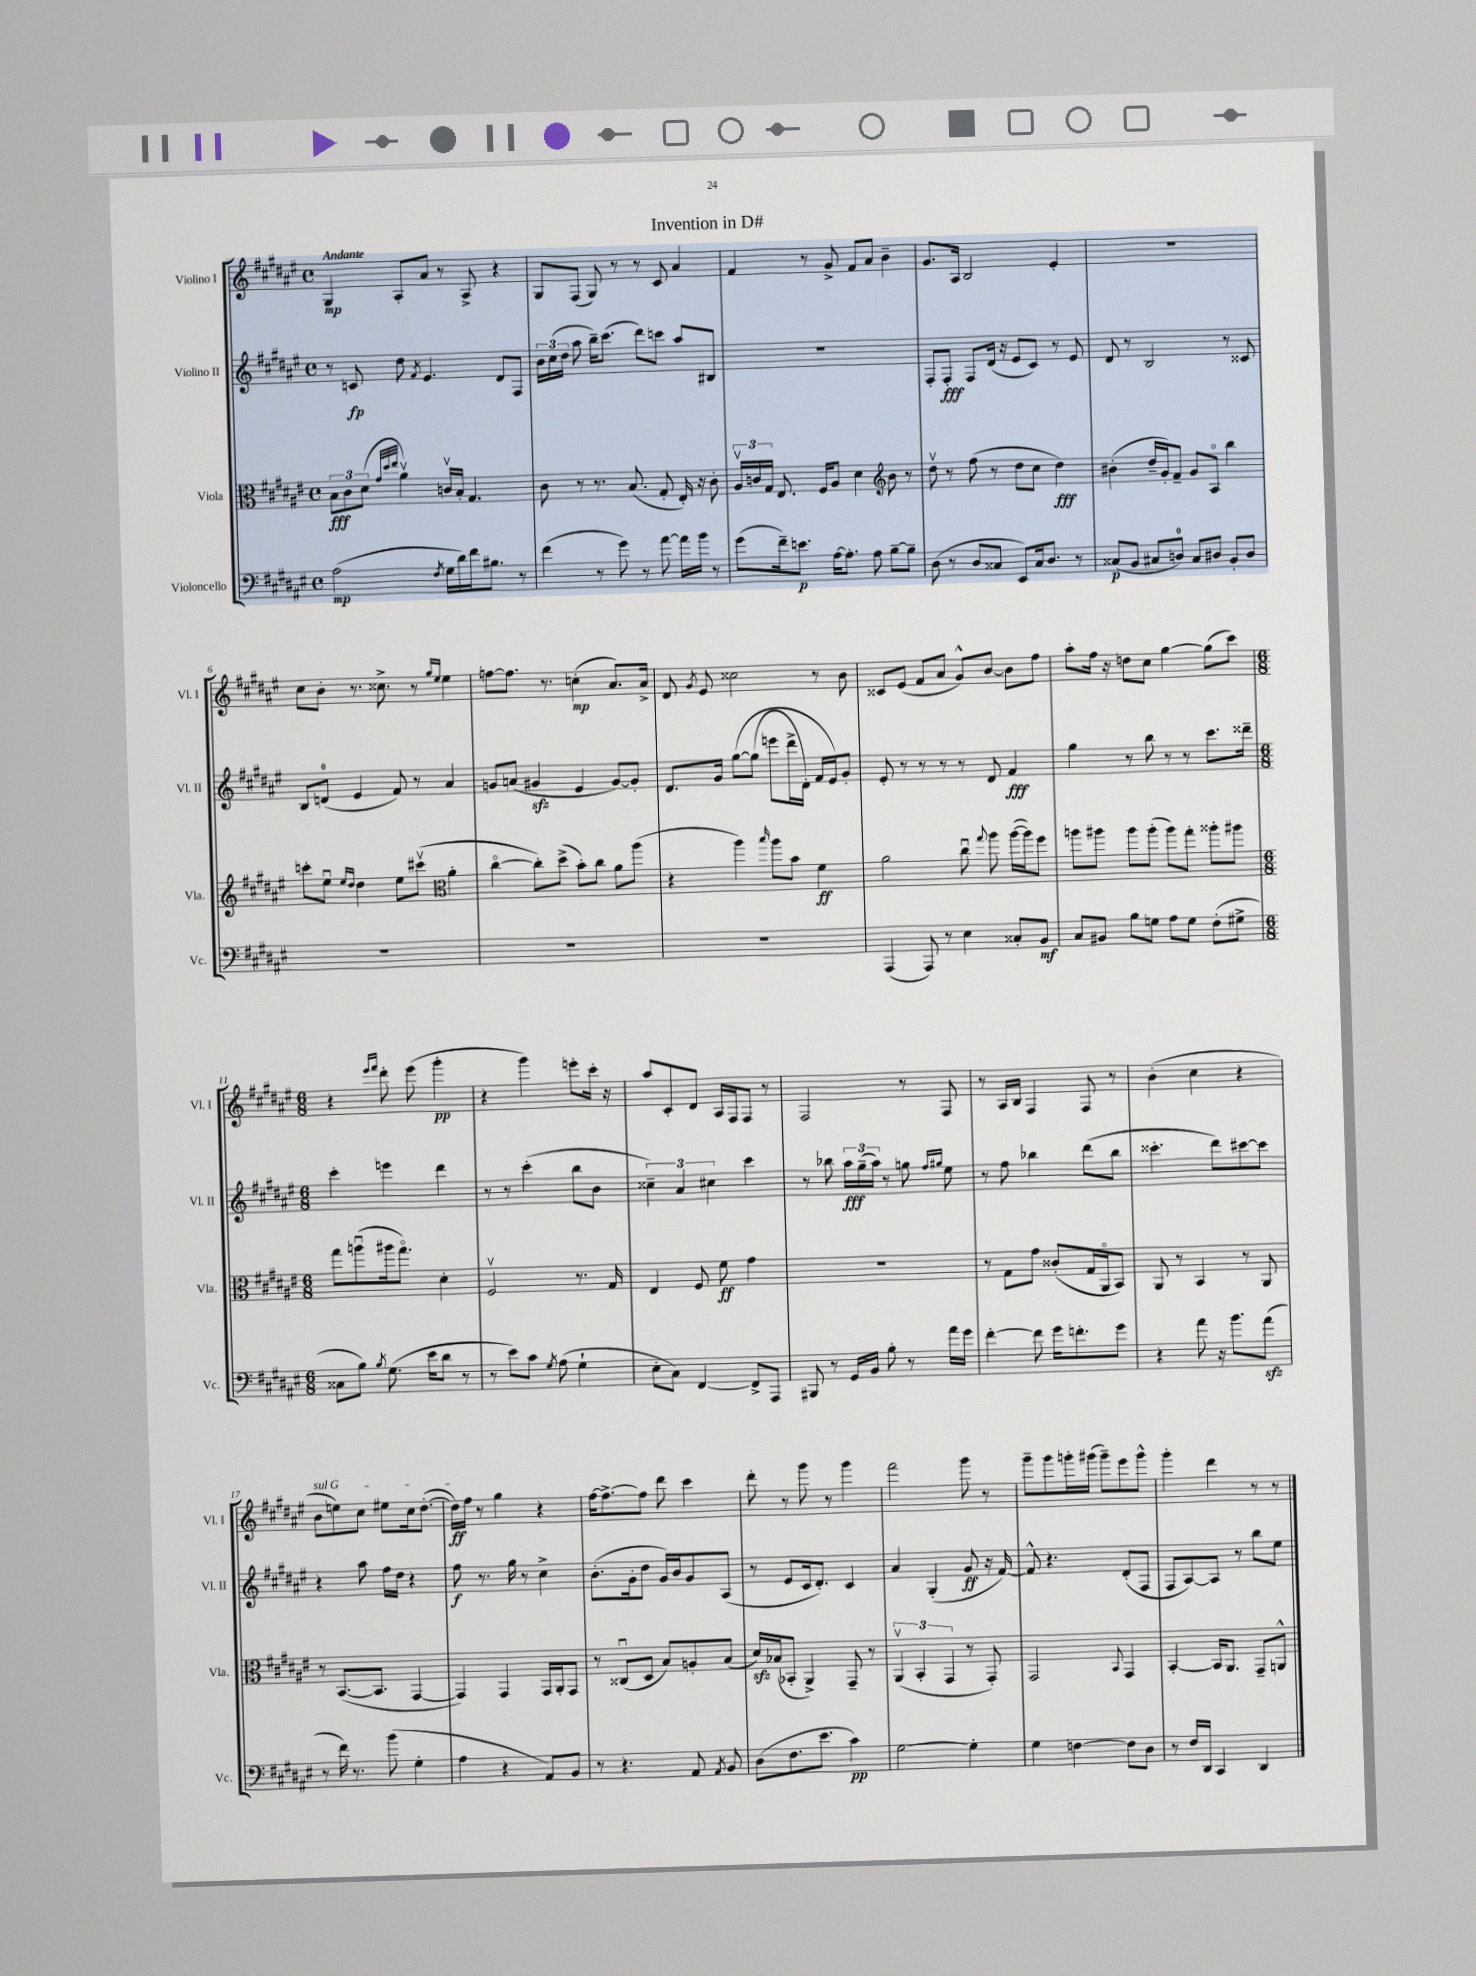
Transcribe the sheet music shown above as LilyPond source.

\header { title = "Invention in D#" }
<<
\new StaffGroup <<
\new Staff = "s0" \with { instrumentName = "Violino I" shortInstrumentName = "Vl. I" } {
    \clef treble \key fis \major \defaultTimeSignature \time 4/4 \tempo "Andante"
    \autoBeamOff gis4\mp ais8[-. ais'8] r8 ais8-> r4 |
    gis8[ fis8]( gis8) r8 r8 cis'8 ais'4 |
    fis'4 r8 gis'8-> fis'8[ ais'8] b'4-- |
    gis'8.[ ais16] b2 eis'4-. |
    R1 |
    cis''8[ b'8]-. r8. cisis''8.-> r8 \grace { gis''16[ eis''16] } eis''4 |
    f''8[~ f''8.] r8. c''4-.\mp( ais'8.[) ais'16]-> |
    dis'8 \acciaccatura { gis'8 } eis'8 cisis''2 r8 b'8 |
    cisis'8[ eis'8]( fis'8[ ais'8] gis'8[-^) b'8]~ b'8[ fis''8] |
    ais''8[-. fis''16] r16 d''8[ cis''8] gis''4~ gis''8[( cis'''8]) |
    \numericTimeSignature \time 6/8 r4 \grace { eis'''16[ fis'''16] } dis'''8-. eis'''8( gis'''4-.\pp |
    r4 gis'''4) e'''8[-. cis'''16]-. r16 |
    ais''8[ cis'8-. dis'8] ais16[ fis16 fis8] r8 |
    fis2 r8 fis8 |
    r8 ais16[ b16] fis4 fis8 r8 |
    b'4-.( cis''4 r4 |
    \once \override TextSpanner.bound-details.left.text = \markup { \italic "sul G" } b'8[\startTextSpan e''8) cis''8] eis''8[ cis''16 dis''8.]~-.( |
    dis''16[\ff) fis''16]\stopTextSpan r8 gis''4 r4 |
    fis''16[~ fis''8.~-> fis''8] dis'''8 cis'''4 |
    dis'''8-. r8 gis'''8 r8 gis'''4 |
    fis'''2 gis'''8 r8 |
    gis'''8[-- gis'''8 g'''16-. gis'''16]( gis'''8[--) eis'''8 gis'''8]-^ |
    gis'''4-. dis'''4 r8 r8 \bar "|." |
}
\new Staff = "s1" \with { instrumentName = "Violino II" shortInstrumentName = "Vl. II" } {
    \clef treble \key fis \major \defaultTimeSignature \time 4/4
    \autoBeamOff r8 c'8\fp dis''8 \acciaccatura { fis'8 } eis'4. dis'8[ fis8] |
    \tuplet 3/2 { b'16[ cis''16( dis''16] } ais''8 b''16[--) cis'''8.]( dis'''8[) c'''8] ais''8[ bis8] |
    R1 |
    fis8[-. fis8]-.\fff fis8[ dis'16]( r16 eis'8[ cis'8]) r8 eis'8 |
    dis'8 r8 b2 r8 cisis'8 |
    b8[ d'8]-0( eis'4 fis'8) r8 ais'4 |
    g'8[ a'8]( gis'4\sfz eis'4 gis'8[~) gis'8]-. |
    dis'8.[ gis'16] gis''8[~\( gis''8]( e'''8[ dis'''16-> dis'16]-.) fis'16[ eis'16\) gis'8]-. |
    eis'8-. r8 r8 r8 r8 dis'8 fis'4\fff |
    gis''4 r8 b''8 r8 r8 cis'''8.[ disis'''16]-- |
    \numericTimeSignature \time 6/8 cis'''4-. e'''4 dis'''4 |
    r8 r8 cis'''4-.( b''8[ b'8] |
    \tuplet 3/2 { cisis''4--) ais'4 cis''4 } cis'''4 |
    r8 bes''8 \tuplet 3/2 { ais''16[\fff gis''16--( ais''16]) } r8 g''8 \grace { fis''16[ gis''16] } eis''8 |
    r8 fis''8 bes''4 dis'''8[( bes''8] |
    cisis'''4.-. dis'''8[) cis'''8~ cis'''8] |
    r4 ais''8 fis''16[ dis''16] r4 |
    fis''8\f r8. gis''16 r8 cis''4-> |
    b'8.[-.( gis'16-. dis''8] gis'16[) b'16 gis'8 ais8]( |
    r8 eis'8[ cis'16 dis'8.]-.) cis'4 |
    ais'4 gis4-.( gis'8\ff r16 fis'16~) |
    fis'8-^ r4. dis'8[-.( fis8] |
    fis8[ ais8~) ais8] r8 b''8[ eis''8] \bar "|." |
}
\new Staff = "s2" \with { instrumentName = "Viola" shortInstrumentName = "Vla." } {
    \clef alto \key fis \major \defaultTimeSignature \time 4/4
    \autoBeamOff \tuplet 3/2 { b8[\fff cis'8 dis'8]( } \grace { gis'32[ dis''32 eis''32] } ais'4\upbow) c'16[\upbow b16]-. gis4. |
    cis'8 r8 r8. b8.( gis8-. eis16-.) r16 cis'8-. |
    \tuplet 3/2 { ais16[\upbow c'16 gis16] } eis8. fis16[ ais8] dis'4 \clef treble b'8 r8 |
    dis''8\upbow r8 fis''8( r8 dis''8[ cis''8] dis''4\fff) |
    bis'4-.( dis''16[-- gis'16-.) fis'8]-- gis'8[ ais8]\flageolet b''4 |
    c'''8[-. eis''8]\downbow \grace { eis''16[ dis''16] } dis''4 eis''8[ cis'''8]\upbow( \clef alto ais'4-. |
    cis''4~\flageolet cis''8[-.) dis''8]->( b'8[-.) cis''8] ais'8[ ais''8]( |
    r4 ais''4) \grace { b''16 } ais''8[ b'8] fis'4\ff |
    ais'2 cis''8\downbow \appoggiatura { gis''8 } ais''8 ais''16[~( ais''16) fis''8] |
    a''8[ ais''8] ais''8[ ais''8]-.( ais''8[) gis''8]-. aisis''8[-. ais''8] |
    \numericTimeSignature \time 6/8 gis''8[ a''8\downbow( ais''16 gis''8.]\flageolet) dis'4-. |
    fis2\upbow r8. gis16 |
    eis4 fis8 fis'8\ff gis'4 |
    R2. |
    r8 gis8[ gis'8] cisis'8[-.( gis16 ais,16\flageolet b,8]) |
    ais,8 r8 b,4 r8 ais,8 |
    r8 b,8.[~( b,8.] gis,4~ |
    gis,4) gis,4 gis,16[ ais,16-. gis,8] |
    r8 cisis8[\downbow( dis8] b8[) a8-. b8]( |
    dis'16[\sfz) bes16( bes,8]-. ais,4->) gis,8-- r8 |
    \tuplet 3/2 { ais,4\upbow( b,4-. gis,4 } r8 gis,8-.) |
    gis,2 \appoggiatura { b,8 } gis,4 |
    b,4~-. b,16[ ais,8.] gis,8[-- a,8]-^ \bar "|." |
}
\new Staff = "s3" \with { instrumentName = "Violoncello" shortInstrumentName = "Vc." } {
    \clef bass \key fis \major \defaultTimeSignature \time 4/4
    \autoBeamOff ais2\mp( \acciaccatura { fis8 } gis16[ dis'16) fis'16 bis8.] r8 |
    fis'4( r8 gis'8) r8 ais'8~ ais'16[ b'16] r8 |
    gis'8[( fis'16--) e'8.]\p ais16[~ ais8.]-. ais8 b8[~-- b8]-- |
    dis8( r8 dis8[ cisis8] eis,8[) cisis16 dis8.] r8 |
    cisis8[\p( b,8] cis8[ d8]-0) cis8[ dis8] b,8[-. dis8] |
    R1 |
    R1 |
    R1 |
    ais,,4( ais,,8) r8 eis4 cisis8[-. b,8]\mf |
    cis8[ bis,8] b8[ g8] ais8[ g8] fis8[-.( gis8]-> |
    \numericTimeSignature \time 6/8 cisis8[ b8]) \acciaccatura { b8 } gis8.( eis'16[ dis'8] r8 |
    r8 eis'8[) cis'8] \acciaccatura { gis8 } ais8( gis4-! |
    eis8[-. cis8]) fis,4~ fis,8[-> ais,,8] |
    bis,,8 r8 gis,16[ b,16] b8-. r8 ais'16[ gis'16] |
    fis'4~-. fis'8 gis'16[ f'8.-. gis'8] |
    r4 ais'8 r16 b'8.[ ais'8]\sfz( |
    r8 fis'16) r8. b'8( gis4-. |
    ais4 r4 ais,8[) b,8] |
    r8 r4. ais,8 \acciaccatura { ais,8 } b,8 |
    dis8[( fis8. eis'8.] cis'4\pp) |
    gis2~ gis4-. |
    gis4 f4~ f8[ dis8] |
    r8 fis16[ dis,16] cis,4 dis,4 \bar "|." |
}
>>
>>
